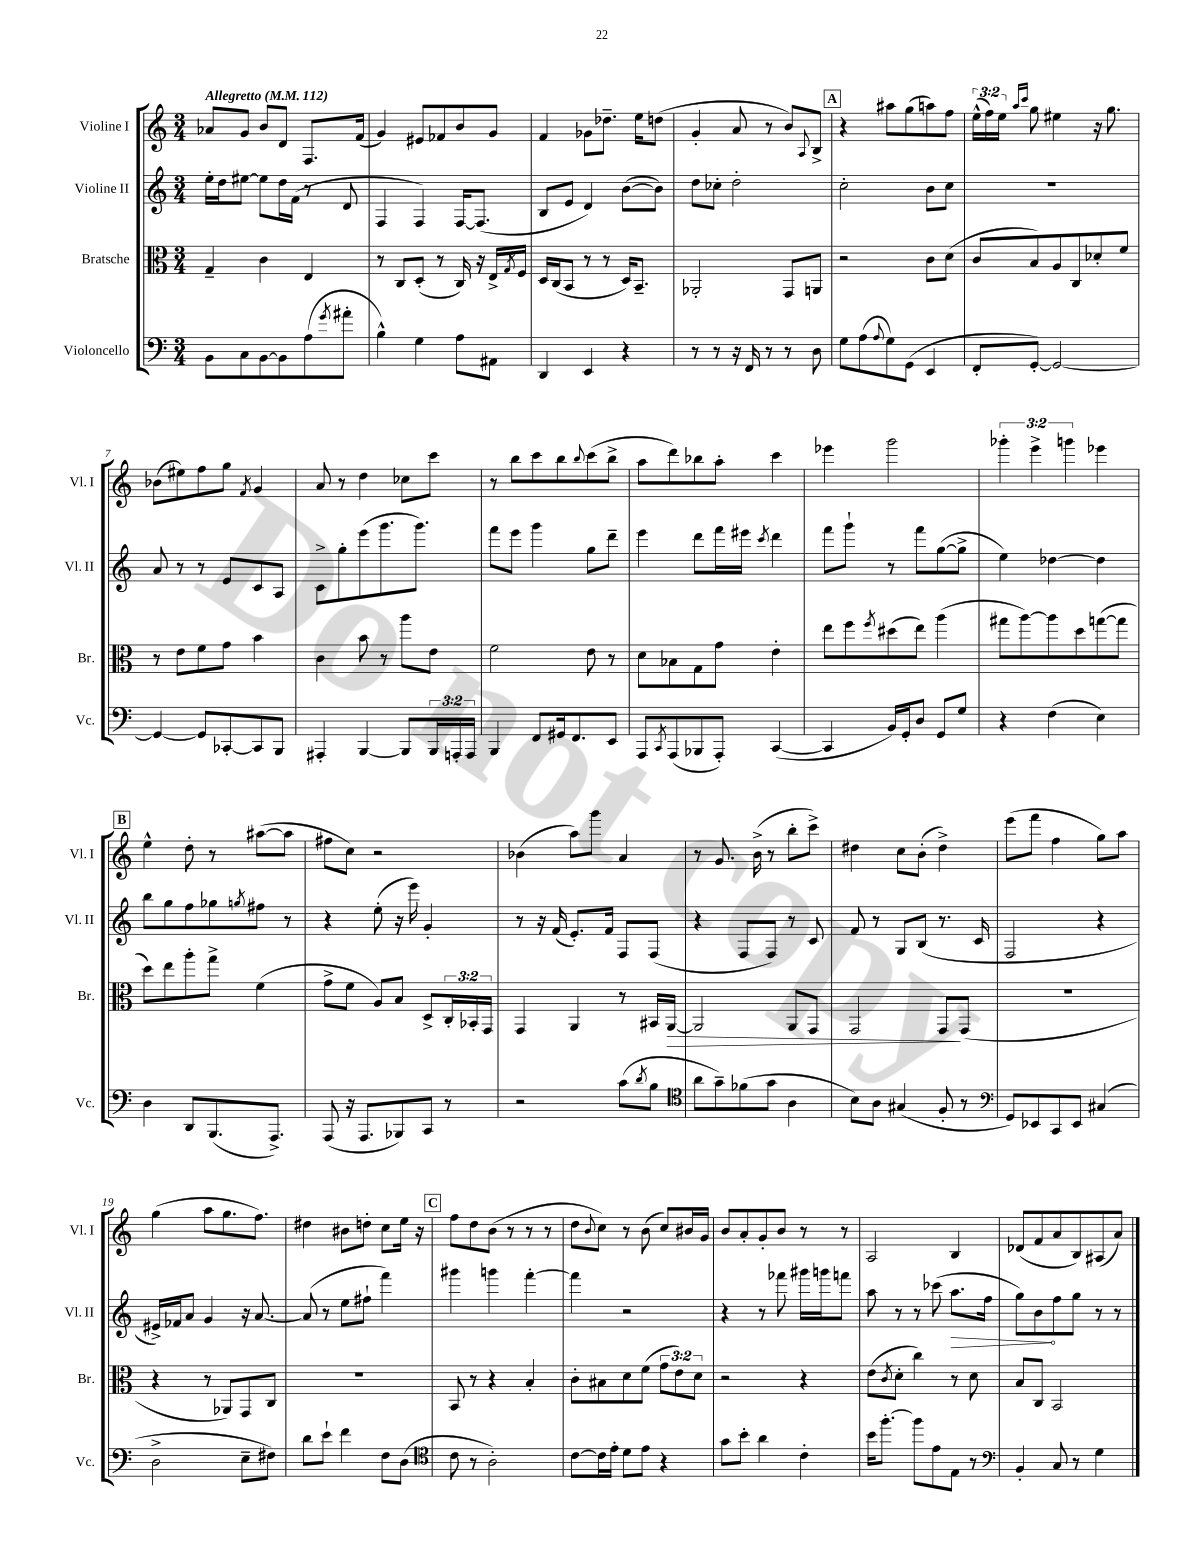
<<
\new StaffGroup <<
\new Staff = "s0" \with { instrumentName = "Violine I" shortInstrumentName = "Vl. I" } {
    \clef treble \key c \major \numericTimeSignature \time 3/4 \override Staff.TupletNumber.text = #tuplet-number::calc-fraction-text \tempo "Allegretto" 4 = 112
    aes'8 g'8 b'8 d'8 f8. f'16( |
    g'4) eis'8 fes'8 b'8 g'8 |
    f'4 ges'8 des''8.-- e''16 d''8( |
    g'4-. a'8 r8 b'8) \appoggiatura { a8 } b8-> |
    \mark \markup { \box "A" } r4 ais''8 g''8( a''8) f''8 |
    \tuplet 3/2 { e''16-^( f''16) e''16 } \grace { a''16 c'''16 } g''8 eis''4 r16 g''8. |
    bes'8( eis''8) f''8 g''8 \acciaccatura { f'8 } g'4 |
    a'8 r8 d''4 ces''8 c'''8 |
    r8 b''8 c'''8 b''8 \appoggiatura { b''8 } c'''8( b''8-> |
    a''8 d'''8) bes''8 a''8-. c'''4 |
    ees'''4 g'''2 |
    \tuplet 3/2 { ges'''4-. e'''4-> g'''4 } ees'''4 |
    \mark \markup { \box "B" } e''4-^ d''8-. r8 ais''8~( ais''8 |
    fis''8 c''8) r2 |
    bes'4( a''8) g'''8 a'4 |
    r8 g'8. b'16->( r8 b''8-. c'''8->) |
    dis''4 c''8 b'8-.( dis''4->) |
    e'''8( f'''8 f''4 g''8) a''8 |
    g''4( a''8 g''8. f''8.) |
    dis''4 bis'8 d''8-. c''8 e''16 r16 |
    \mark \markup { \box "C" } f''8 d''8 b'8( r8 r8 r8 |
    d''8 \appoggiatura { b'8 } c''8) r8 b'8( c''8) bis'16 g'16 |
    b'8 a'8-. g'8-. b'8 r8 r8 |
    a2 b4 |
    des'8( f'8 a'8 b8) ais8( a'8) \bar "|." |
}
\new Staff = "s1" \with { instrumentName = "Violine II" shortInstrumentName = "Vl. II" } {
    \clef treble \key c \major \numericTimeSignature \time 3/4
    e''16-. d''16 eis''8~ eis''8 d''16 f'16( r8 d'8 |
    f4 f4) f16~ f8.( |
    b8 e'8 d'4) b'8~( b'8) |
    d''8 ces''8-. d''2-. |
    \mark \markup { \box "A" } c''2-. b'8 c''8 |
    R2. |
    a'8 r8 r8 e'8 c'8 a8 |
    c'8-> g''8-. e'''8( g'''8. g'''8.) |
    f'''8 e'''8 g'''4 g''8 d'''8-- |
    e'''4 d'''8 f'''16 eis'''16 \acciaccatura { c'''8 } d'''4 |
    f'''8 g'''8-! r8 f'''8 g''8~( g''8-> |
    e''4) des''4~ des''4 |
    \mark \markup { \box "B" } b''8 g''8 f''8 ges''8 \acciaccatura { g''8 } fis''8 r8 |
    r4 e''8-.( r16 e'''16) g'4-. |
    r8 r16 f'16( e'8.-.) f'16 f8 f8( |
    r4 f8 f8) r8 c'8 |
    f'8 r8 g8 b8( r8. c'16 |
    f2 r4 |
    eis'16->) fes'16 a'8 g'4 r16 a'8.~ |
    a'8( r8 e''8 fis''8-! f'''4) |
    \mark \markup { \box "C" } gis'''4 g'''4 f'''4~-. |
    f'''4 r2 |
    r4 r8 fes'''8 gis'''16 g'''16 f'''8 |
    a''8 r8 r8 ces'''8( \once \override Hairpin.circled-tip = ##t a''8.\> f''16 |
    g''8) b'8\! f''8 g''8 r8 r8 \bar "|." |
}
\new Staff = "s2" \with { instrumentName = "Bratsche" shortInstrumentName = "Br." } {
    \clef alto \key c \major \numericTimeSignature \time 3/4 \override Staff.TupletNumber.text = #tuplet-number::calc-fraction-text
    g4-- c'4 e4 |
    r8 c8 d8-.( r8 c16) r16 e16-> \acciaccatura { g8 } f16 |
    d16 c16( b,8 r8 r8 d16) b,8.-- |
    aes,2-. g,8 a,8 |
    \mark \markup { \box "A" } r2 c'8 d'8( |
    c'8 b8) a8 c8 des'8-. f'8 |
    r8 e'8 f'8 g'8 b'4 |
    c'4 b'8 r8 a''8 e'8 |
    f'2 e'8 r8 |
    d'8 bes8 g8 g'8 e'4-. |
    e''8 f''8 \acciaccatura { f''8 } dis''8( e''8) a''4( |
    gis''8 a''8~) a''8 d''8 g''8~( g''8 |
    \mark \markup { \box "B" } d''8) e''8 a''8-. g''8-> f'4( |
    g'8-> f'8 a8) b8 d8-> \tuplet 3/2 { c16-. bes,16-. g,16 } |
    g,4 a,4 r8 bis,16 a,16~\> |
    a,2 a,8 g,8 |
    g,2 g,8\! g,8( |
    R2. |
    r4 r8 aes,8) g,8 c8 |
    R2. |
    \mark \markup { \box "C" } b,8 r8 r4 b4-. |
    c'8-. bis8 d'8 f'8( \tuplet 3/2 { g'8 e'8) d'8 } |
    r2 r4 |
    e'8( \acciaccatura { c'8 } d'8-. c''4) r8 d'8 |
    b8 c8 b,2 \bar "|." |
}
\new Staff = "s3" \with { instrumentName = "Violoncello" shortInstrumentName = "Vc." } {
    \clef bass \key c \major \numericTimeSignature \time 3/4 \override Staff.TupletNumber.text = #tuplet-number::calc-fraction-text
    b,8 c8 b,8~ b,8 a8( \acciaccatura { g'8 } ais'8-. |
    b4-^) g4 a8 ais,8 |
    d,4 e,4 r4 |
    r8 r8 r16 f,16 r8 r8 d8 |
    \mark \markup { \box "A" } g8 a8( \appoggiatura { a8 } g8) g,8( e,4 |
    f,8-. g,8~-.) g,2~ |
    g,4~ g,8 ces,8~-. ces,8 b,,8 |
    ais,,4-. b,,4~ b,,8 \tuplet 3/2 { b,,16 a,,16-. a,,16 } |
    b,,4 f,8 gis,16 f,8. e,8 |
    a,,8 \acciaccatura { c,8 } a,,8( bes,,8 a,,8-.) c,4~( |
    c,4 b,16) g,16-. d8 g,8 g8 |
    r4 f4( e4) |
    \mark \markup { \box "B" } d4 d,8 b,,8.( a,,8.->) |
    a,,8( r16 a,,8. bes,,8) c,8 r8 |
    r2 c'8( \acciaccatura { d'8 } b8 |
    \clef tenor a'8 g'8--) fes'8( g'8 a4 |
    b8) a8 gis4( f8-. r8 |
    \clef bass g,8) ees,8 c,8 ees,8 cis4( |
    d2-> e8-- fis8) |
    d'8 e'8-! f'4 f8 d8( |
    \mark \markup { \box "C" } \clef tenor c'8 r8 a2-.) |
    c'8~ c'16 e'16-. d'8 e'8 r4 |
    g'8 b'8-. a'4 c'4-. |
    b'16 f''8.~-. f''8 e'8 e8 r8 |
    \clef bass b,4-. c8 r8 g4 \bar "|." |
}
>>
>>
